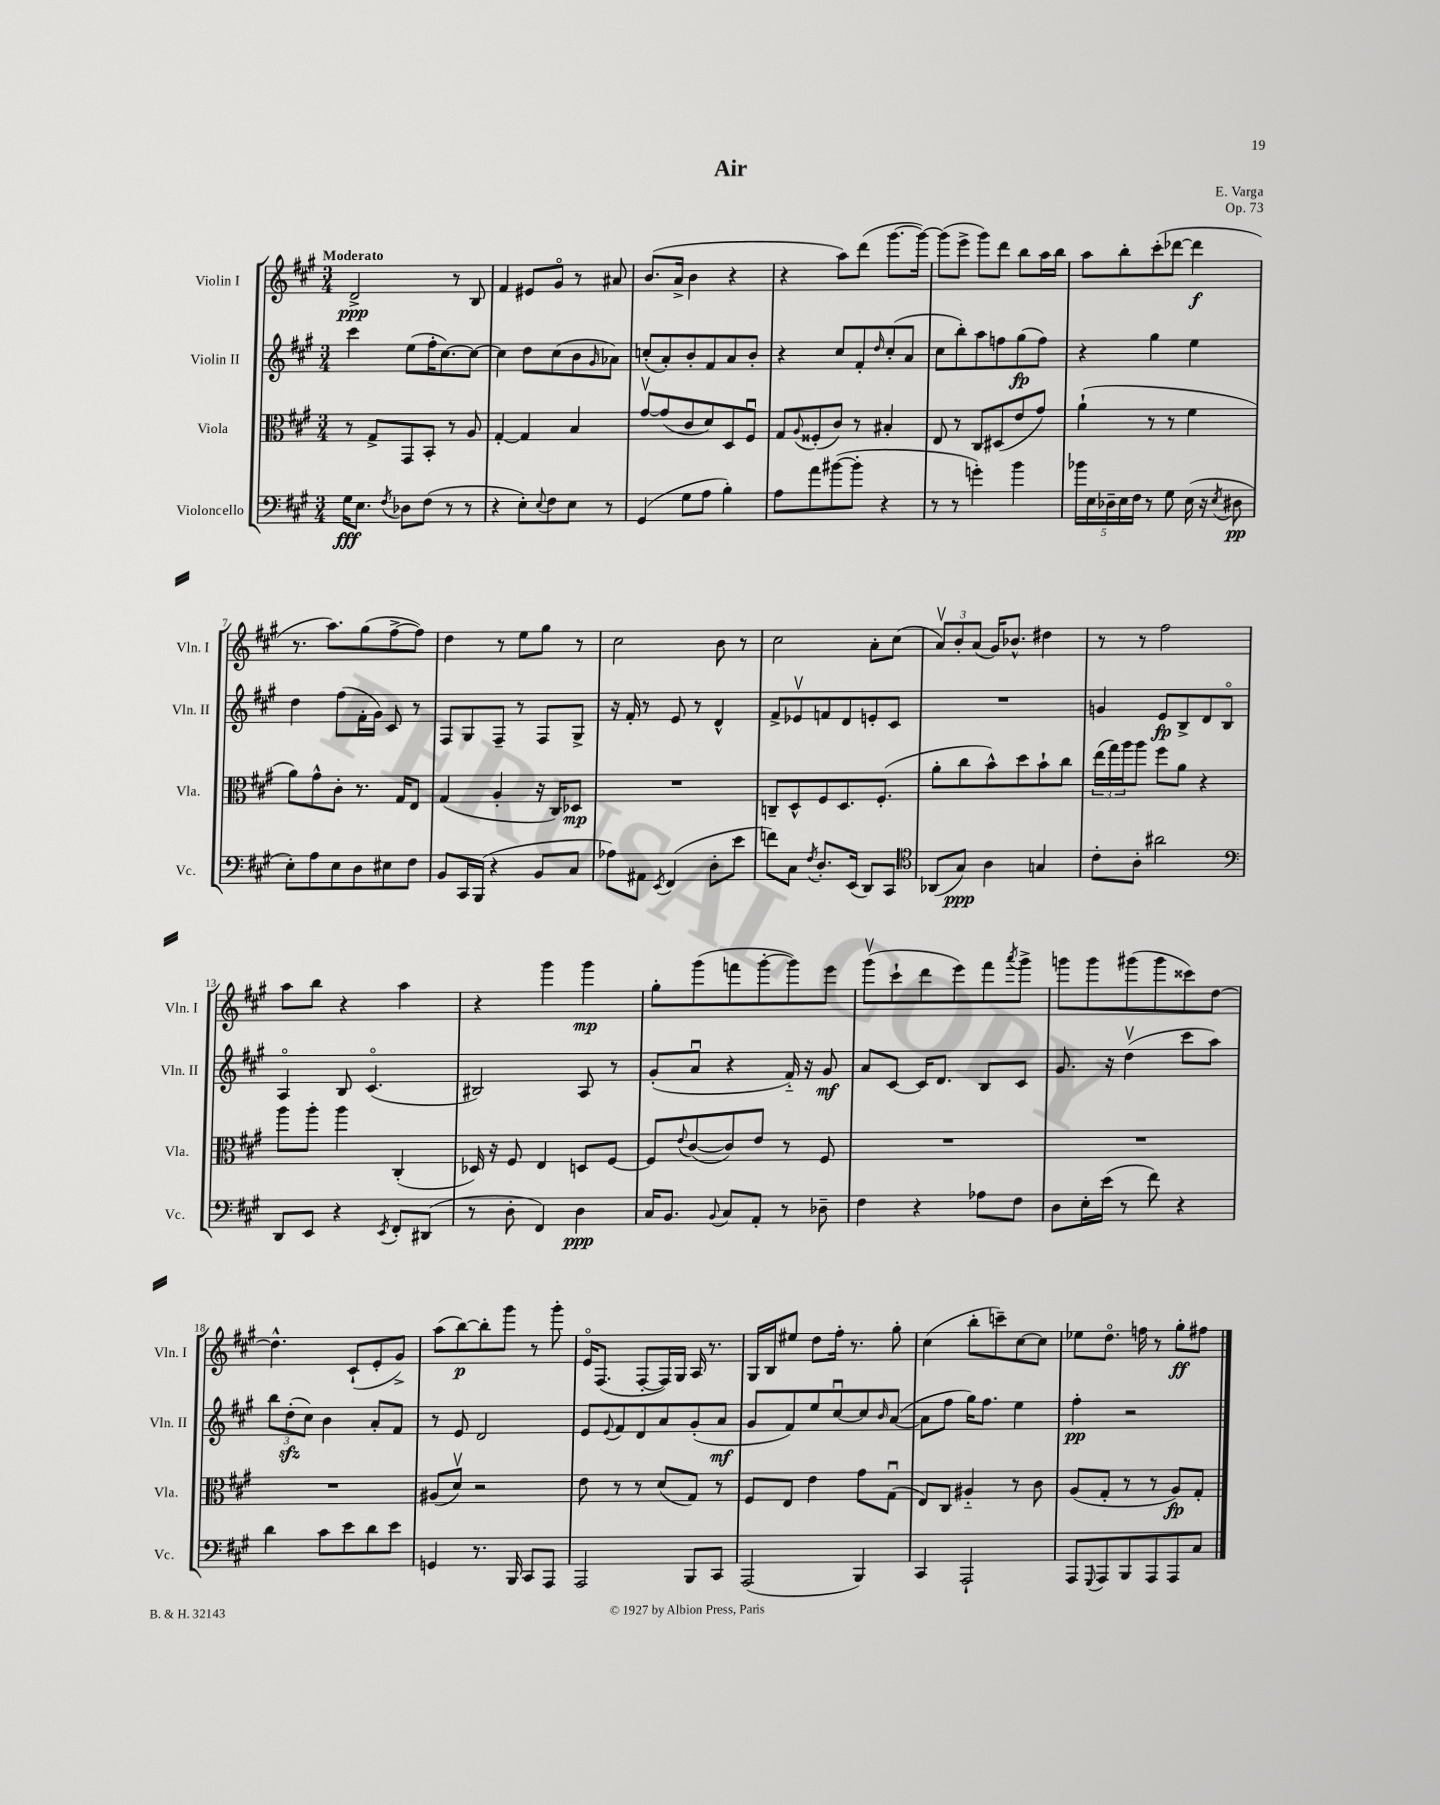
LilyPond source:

\header { title = "Air" composer = "E. Varga" opus = "Op. 73" }
<<
\new StaffGroup <<
\new Staff = "s0" \with { instrumentName = "Violin I" shortInstrumentName = "Vln. I" } {
    \clef treble \key a \major \numericTimeSignature \time 3/4 \tempo "Moderato"
    d'2->\ppp r8 b8 |
    fis'4 eis'8 gis'8\flageolet r8 ais'8 |
    b'8.( a'16-> b'4 r4 |
    r4 a''8) d'''8( gis'''8.~ gis'''16~) |
    gis'''8( e'''8-> gis'''8) d'''8 b''8 a''16 b''16 |
    a''8 b''8-. cis'''8-.( des'''8~ des'''4\f |
    r8. a''8.) gis''8( fis''8~-> fis''8) |
    d''4 r8 e''8 gis''8 r8 |
    cis''2 b'8 r8 |
    cis''2 a'8-. cis''8( |
    \tuplet 3/2 { a'8\upbow) b'8-. a'8( } gis'16) bes'8.-^ dis''4 |
    r8 r8 fis''2 |
    a''8 b''8 r4 a''4 |
    r4 gis'''4 gis'''4\mp |
    gis''8-. gis'''8( f'''8 gis'''8~-. gis'''8) e'''8 |
    gis'''8\upbow( cis'''8-! d'''8 e'''8) fis'''8 \acciaccatura { a'''8 } gis'''8-> |
    g'''8 g'''8 gis'''8( gis'''8 cisis'''8) d''8~ |
    d''4.-^ cis'8-!( e'8-. gis'8->) |
    a''8( b''8~\p) b''8-. gis'''8 r8 gis'''8-. |
    e'16\flageolet fis8.( fis8~-. fis16) gis16 a16 r8. |
    gis16 b16 eis''8 d''8 fis''16-. r8. gis''8-. |
    cis''4( b''8-. c'''8--) cis''8~ cis''8 |
    ees''8 d''8.\flageolet f''16 r8 gis''8-.\ff fis''8 \bar "|." |
}
\new Staff = "s1" \with { instrumentName = "Violin II" shortInstrumentName = "Vln. II" } {
    \clef treble \key a \major \numericTimeSignature \time 3/4
    cis'''4 e''8( fis''16-. cis''8.~) cis''8~ |
    cis''4 d''8 cis''8( b'8 \grace { gis'16 } aes'8) |
    c''8-.( a'8-.) b'8-. fis'8 a'8 b'8-. |
    r4 cis''8 fis'8-. \grace { d''16 } cis''8-.( a'8 |
    cis''8 b''8-.) a''8 f''8 gis''8\fp( f''8) |
    r4 gis''4 e''4 |
    d''4 fis''8( fis'16-. gis'16) cis'8 r8 |
    fis8 gis8 fis8-- r8 fis8 gis8-> |
    r16 fis'16-. r8 e'8 r8 d'4-^ |
    fis'8-> ees'8\upbow f'8 d'8 e'8-. cis'8 |
    R2. |
    g'4 e'8\fp b8-> d'8 b8\flageolet |
    a4\flageolet b8 cis'4.\flageolet( |
    bis2) a8 r8 |
    gis'8-.( a'8\downbow r4 fis'16-_) r16 gis'8\mf |
    a'8 cis'8~ cis'16 d'8. b8 cis'8 |
    gis'8. r16 d''4\upbow( cis'''8 a''8) |
    \tuplet 3/2 { b''8 d''8-.\sfz( cis''8) } b'4 a'8-. fis'8 |
    r8 e'8 d'2 |
    e'8 \appoggiatura { e'8 } fis'8 d'8 a'8 gis'8-.( a'8\mf |
    gis'8 fis'8) e''8 cis''8~\downbow cis''8 \grace { b'16 } a'8~( |
    a'8 fis''8 gis''16) fis''8. e''4 |
    fis''4-.\pp r2 \bar "|." |
}
\new Staff = "s2" \with { instrumentName = "Viola" shortInstrumentName = "Vla." } {
    \clef alto \key a \major \numericTimeSignature \time 3/4
    r8 gis8-> gis,8 b,8-. r8 a8 |
    gis4~-. gis4 b4 |
    gis'8~\upbow gis'8( cis'8 d'8) d8 fis8\downbow |
    gis8 \appoggiatura { a8 } fisis8-.( cis'8) r8 bis4-. |
    e8 r8 cis8 dis8( e'8 gis'8) |
    a'4-!( r8 r8 fis'4 |
    a'8) gis'8-^ cis'8-. r8. gis16 e8 |
    gis4( a4-. r16 cis16) des8\mp |
    R2. |
    c8-- d8-^ fis8 d8. fis8.-.( |
    a'8-. cis''8 b'8-^) d''8 b'8-! cis''8 |
    \tuplet 3/2 { e''16( gis''16) a''16 } a''8 fis''8 a'8 r4 |
    a''8 a''8-. a''4 cis4-.( |
    des16) r16 fis8 e4 d8 fis8~ |
    fis8 \appoggiatura { e'8 } cis'8~( cis'8) e'8 r8 fis8 |
    R2. |
    R2. |
    R2. |
    ais8( d'8\upbow) r2 |
    e'8 r8 r8 d'8( gis8) r8 |
    fis8 e8 e'4 gis'8 gis8\downbow( |
    e8) cis8 ais4-_ r8 cis'8 |
    a8( gis8-. r8 r8 a8\fp) gis8-. \bar "|." |
}
\new Staff = "s3" \with { instrumentName = "Violoncello" shortInstrumentName = "Vc." } {
    \clef bass \key a \major \numericTimeSignature \time 3/4
    gis16\fff e8. \acciaccatura { fis8 } des8 fis8( r8 r8 |
    r4 e8-.) \appoggiatura { e8 } fis8 e8 r8 |
    gis,4( gis8 a8 b4-.) |
    a8 a'8 bis'8~( bis'8-. r4 |
    r8 r8 g'4-.) b'4 |
    \tuplet 5/4 { bes'16 e16 des16-- e16 fis16 } r8 gis8 e16( r16 \acciaccatura { e8 } dis8\pp |
    e8-.) a8 e8 d8 eis8 fis8 |
    b,8 cis,16 b,,16( r4 b,8 cis8 |
    aes8) ais,8 \acciaccatura { e,8 } fis,4( d8-. e'8 |
    f'8) cis8 \acciaccatura { fis8 } d8.-. e,16( d,8) cis,8 |
    \clef tenor aes,8( gis8\ppp) a4 g4 |
    cis'8-. a8-. ais'2 |
    \clef bass d,8 e,8 r4 \acciaccatura { e,8 } fis,8-. dis,8( |
    r8 d8-. fis,4) d4\ppp |
    cis16 b,8. \appoggiatura { b,8 } cis8 a,8-. r8 des8-- |
    fis4 r4 aes8 fis8 |
    d8 e16-. e'16( r8 fis'8) r4 |
    d'4 cis'8 e'8 d'8 e'8 |
    g,4 r8. b,,16 cis,8 a,,8 |
    a,,2 b,,8 cis,8 |
    a,,2( b,,4) |
    cis,4 a,,2-! |
    a,,8 \appoggiatura { gis,,8 } a,,8 b,,8 a,,8 a,,8 cis8 \bar "|." |
}
>>
>>
